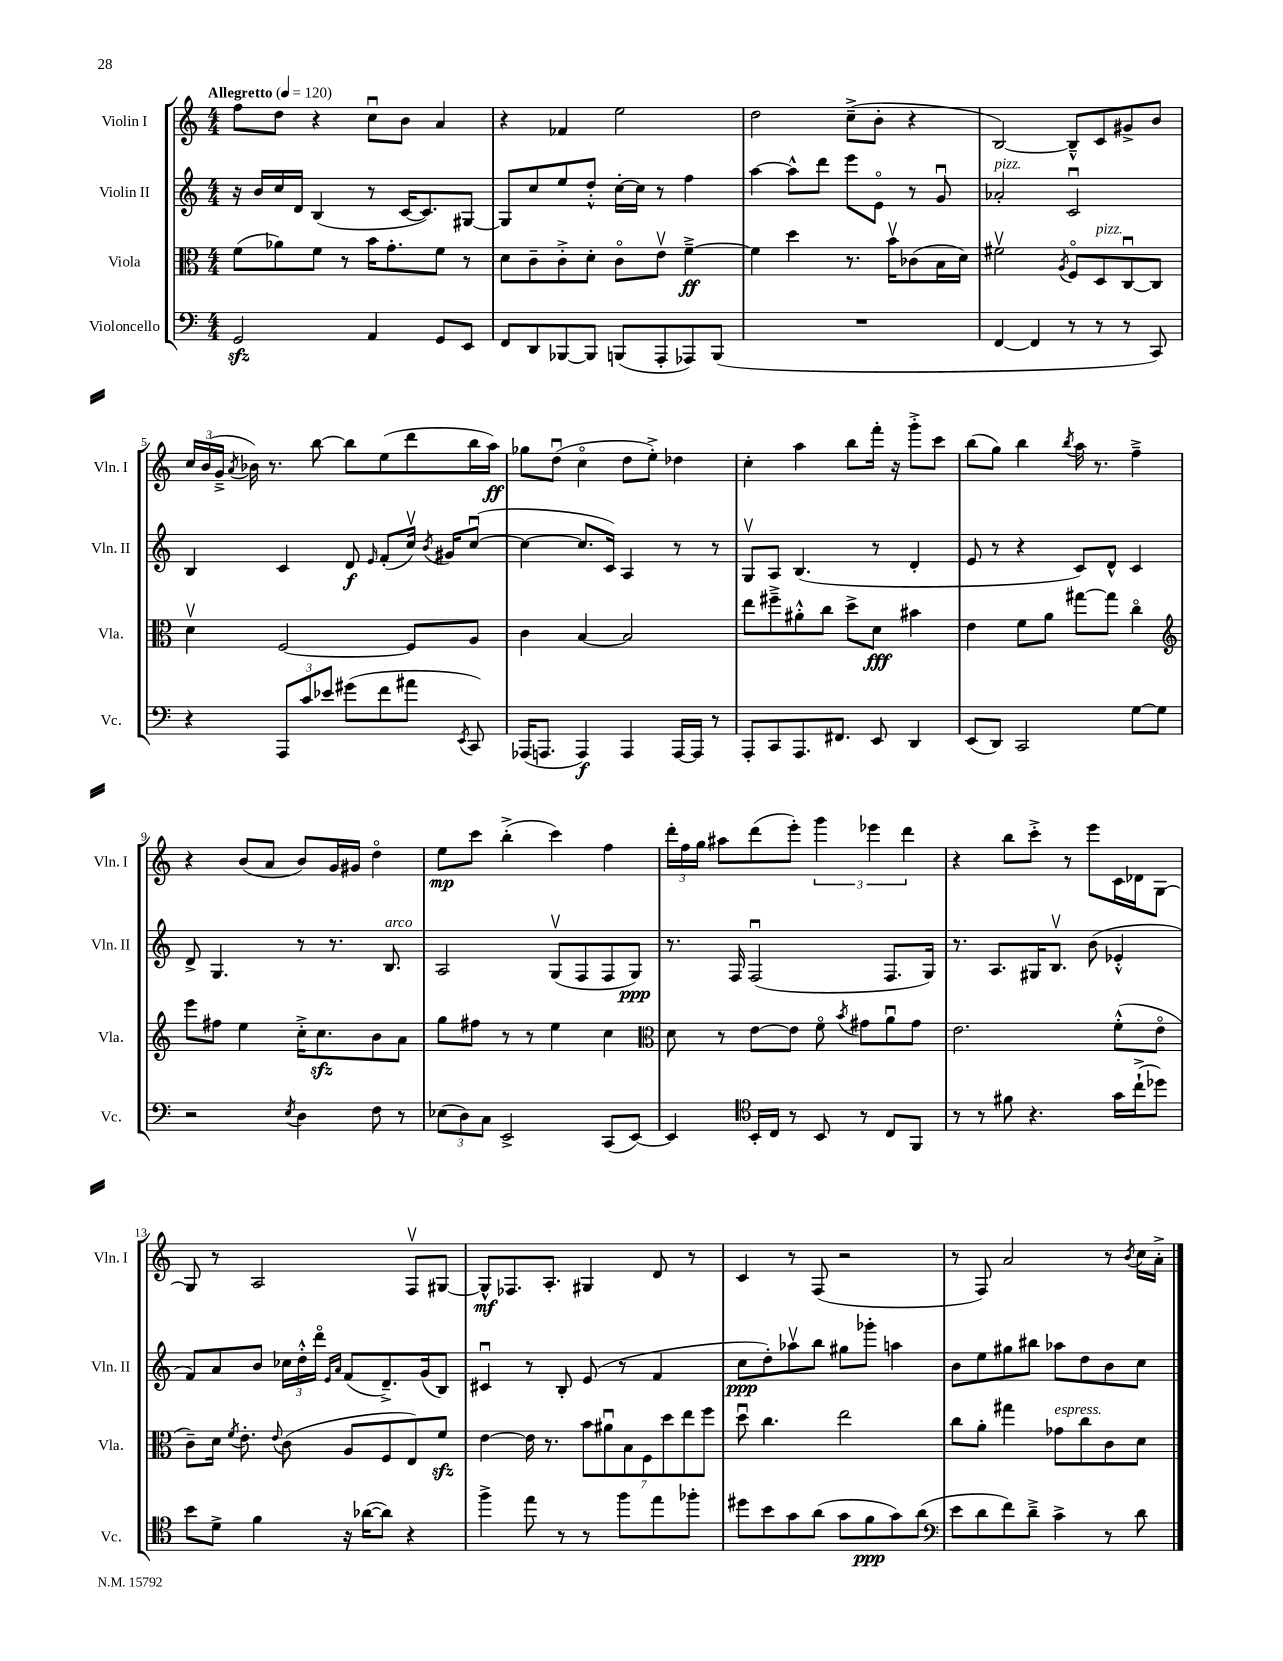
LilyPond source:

<<
\new StaffGroup <<
\new Staff = "s0" \with { instrumentName = "Violin I" shortInstrumentName = "Vln. I" } {
    \clef treble \key c \major \numericTimeSignature \time 4/4 \tempo "Allegretto" 4 = 120
    \autoBeamOff f''8[ d''8] r4 c''8[\downbow b'8] a'4 |
    r4 fes'4 e''2 |
    d''2 c''8[--->( b'8]-. r4 |
    b2~) b8[---^ c'8 gis'8-> b'8] |
    \tuplet 3/2 { c''16[ b'16( g'16]---> } \acciaccatura { a'8 } bes'16) r8. b''8~ b''8[ e''8( d'''8 b''16 a''16]\ff) |
    ges''8[ d''8]\downbow( c''4\flageolet d''8[ e''8]-.->) des''4 |
    c''4-. a''4 b''8[ f'''16]-. r16 g'''8[-.-> c'''8] |
    b''8[( g''8]) b''4 \acciaccatura { b''8 } a''16 r8. f''4---> |
    r4 b'8[( a'8] b'8[) g'16 gis'16] d''4\flageolet |
    e''8[\mp c'''8] b''4-.->( c'''4) f''4 |
    \tuplet 3/2 { d'''16[-. f''16 g''16] } ais''8[ d'''8( e'''8]-.) \tuplet 3/2 { g'''4 ees'''4 d'''4 } |
    r4 b''8[ c'''8]-.-> r8 e'''8[ c'16 des'16 g8]~ |
    g8 r8 a2 f8[\upbow gis8]~ |
    gis8[-^\mf fes8. a8.]-. gis4 d'8 r8 |
    c'4 r8 f8( r2 |
    r8 f8) a'2 r8 \acciaccatura { b'8 } c''16[ a'16]-.-> \bar "|." |
}
\new Staff = "s1" \with { instrumentName = "Violin II" shortInstrumentName = "Vln. II" } {
    \clef treble \key c \major \numericTimeSignature \time 4/4
    \autoBeamOff r16 b'16[ c''16 d'16] b4( r8 c'16[~ c'8.) gis8]~ |
    gis8[ c''8 e''8 d''8]-.-^ c''16[~-. c''16] r8 f''4 |
    a''4~ a''8[-^ d'''8] e'''8[ e'8]\flageolet r8 g'8\downbow |
    aes'2-.^\markup { \italic "pizz." } c'2\downbow |
    b4 c'4 d'8\f \grace { e'16 } f'8[-.( c''16]\upbow) \acciaccatura { b'8 } gis'16[ c''8]~\downbow( |
    c''4~ c''8.[ c'16]) a4 r8 r8 |
    g8[\upbow a8] b4.( r8 d'4-. |
    e'8 r8 r4 c'8[) d'8]-^ c'4 |
    d'8-> g4. r8 r8. b8.^\markup { \italic "arco" } |
    a2 g8[\upbow( f8 f8 g8]\ppp) |
    r8. f16 f2\downbow( f8.[ g16]) |
    r8. a8.[ gis16 b8.]\upbow b'8( ees'4-.-^ |
    f'8[) a'8 b'8] \tuplet 3/2 { ces''16[ d''16-.-^ d'''16]\flageolet } \grace { e'16[ a'16] } f'8[( d'8.--->) g'16( b8]) |
    cis'4\downbow r8 b8-. e'8( r8 f'4 |
    c''8[\ppp d''8-.) aes''8\upbow b''8] gis''8[ ges'''8]-. a''4 |
    b'8[ e''8 gis''8 bis''8] aes''8[ d''8 b'8 c''8] \bar "|." |
}
\new Staff = "s2" \with { instrumentName = "Viola" shortInstrumentName = "Vla." } {
    \clef alto \key c \major \numericTimeSignature \time 4/4
    \autoBeamOff f'8[( aes'8) f'8] r8 b'16[ g'8.-. f'8] r8 |
    d'8[ c'8-- c'8-.-> d'8]-. c'8[\flageolet e'8]\upbow f'4~--->\ff |
    f'4 d''4 r8. b'16[\upbow ces'8( b16 d'16]) |
    fis'2\upbow \acciaccatura { a8 } f8[\flageolet d8^\markup { \italic "pizz." } c8~\downbow c8] |
    d'4\upbow f2~ f8[ a8] |
    c'4 b4~ b2 |
    e''8[ fis''8---> ais'8-.-^ c''8] d''8[-> d'8]\fff bis'4 |
    e'4 f'8[ a'8] gis''8[~ gis''8] c''4\flageolet |
    \clef treble e'''8[ fis''8] e''4 c''16[-.-> c''8.\sfz b'8 a'8] |
    g''8[ fis''8] r8 r8 e''4 c''4 |
    \clef alto d'8 r8 e'8[~ e'8] f'8\flageolet \acciaccatura { b'8 } gis'8[ a'8\downbow gis'8] |
    e'2. f'8[-.-^( e'8]\flageolet |
    c'8[--) d'16] \acciaccatura { f'8 } e'8.-. \appoggiatura { e'8 } c'8( a8[ f8 e8) f'8]\sfz |
    e'4~ e'16 r8. \tuplet 7/4 { b'8[ ais'8\downbow b8 f8 d''8 e''8 f''8] } |
    d''8\downbow c''4. e''2 |
    c''8[ a'8]-. gis''4 ges'8[^\markup { \italic "espress." } c''8 c'8 d'8] \bar "|." |
}
\new Staff = "s3" \with { instrumentName = "Violoncello" shortInstrumentName = "Vc." } {
    \clef bass \key c \major \numericTimeSignature \time 4/4
    \autoBeamOff g,2\sfz a,4 g,8[ e,8] |
    f,8[ d,8 bes,,8~ bes,,8] b,,8[( a,,8-. aes,,8) b,,8]( |
    R1 |
    f,4~ f,4 r8 r8 r8 c,8) |
    r4 \tuplet 3/2 { a,,8[ c'8 ees'8] } gis'8[( f'8 ais'8] \acciaccatura { e,8 } c,8) |
    aes,,16[( a,,8.] a,,4\f) a,,4 a,,16[~ a,,16] r8 |
    a,,8[-. c,8 a,,8. fis,8.] e,8 d,4 |
    e,8[( d,8]) c,2 g8[~ g8] |
    r2 \acciaccatura { e8 } d4 f8 r8 |
    \tuplet 3/2 { ees8[( d8) c8] } e,2-> c,8[( e,8]~) |
    e,4 \clef tenor b,16[-. c16] r8 b,8 r8 c8[ f,8] |
    r8 r8 fis'8 r4. g'16[ c''16-!->( des''8]) |
    b'8[ d'8]-> f'4 r16 aes'16[~( aes'8]) r4 |
    f''4-> e''8 r8 r8 f''8[ e''8 fes''8]-. |
    dis''8[ b'8 g'8 a'8]( g'8[ f'8\ppp g'8) a'8]( |
    \clef bass e'8[ d'8 f'8) d'8]---> c'4-> r8 d'8 \bar "|." |
}
>>
>>
